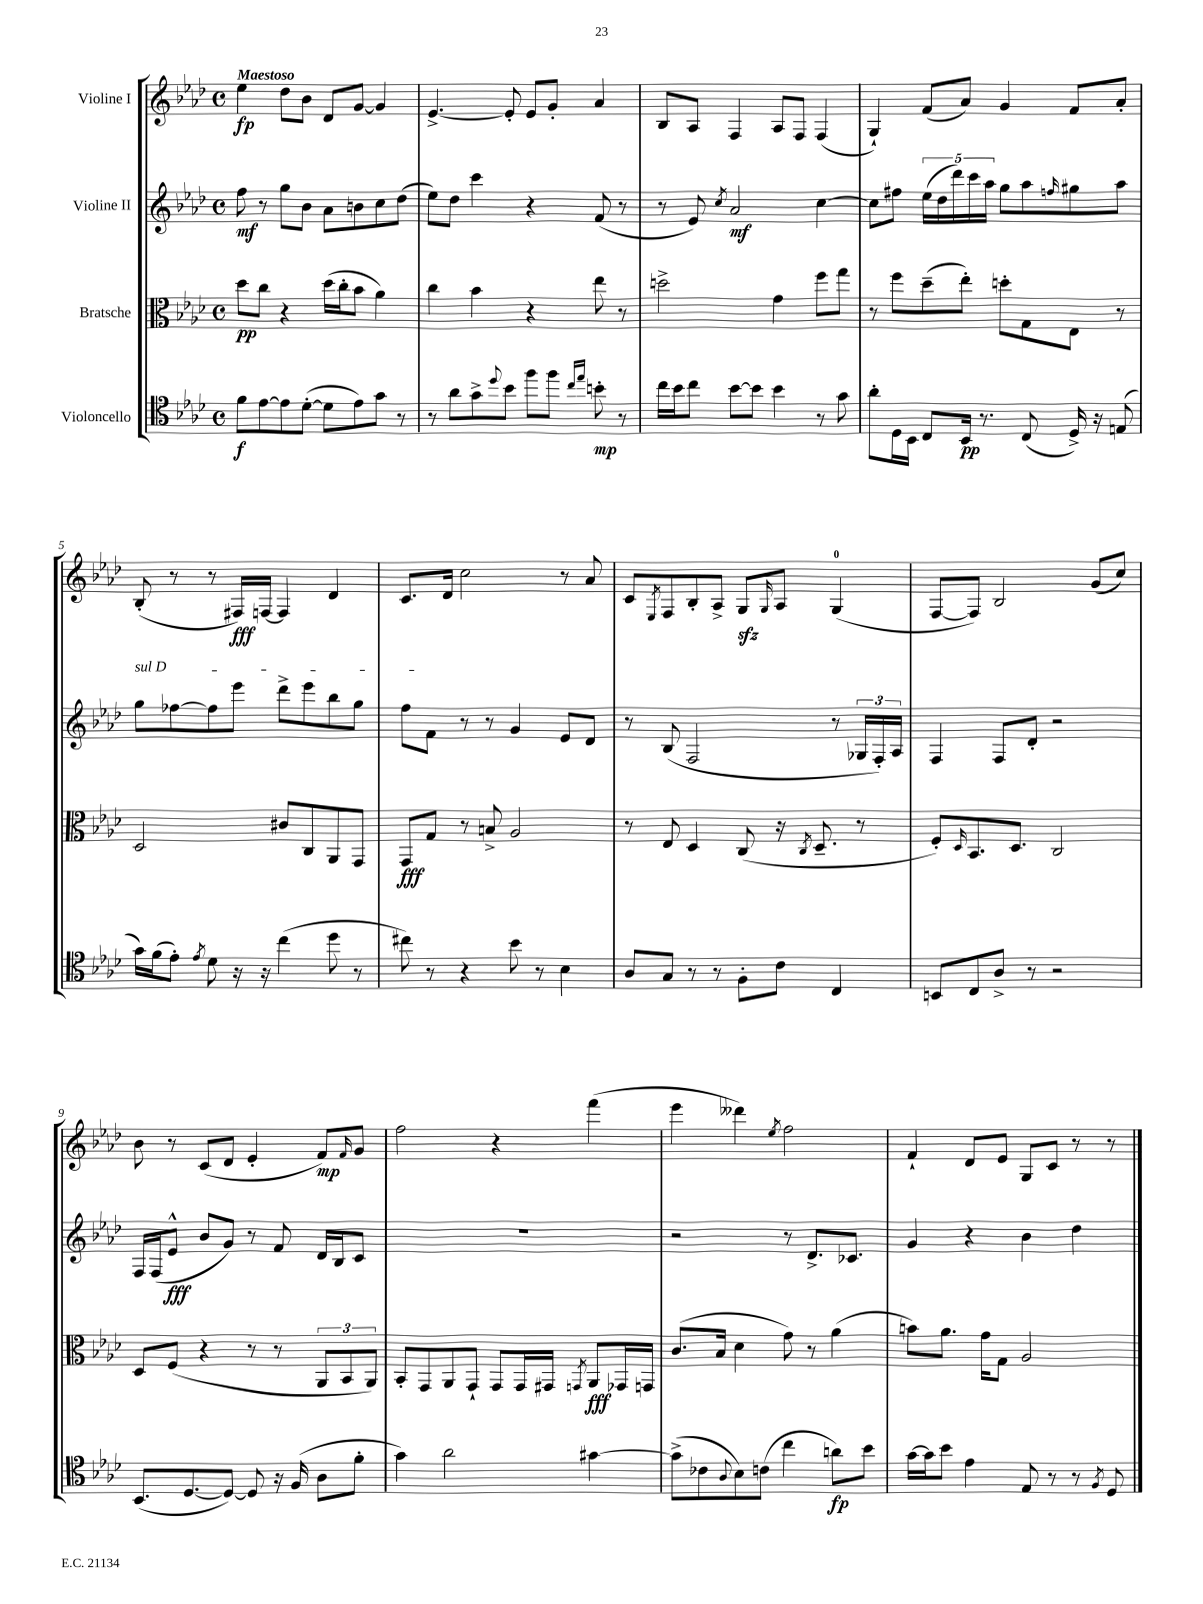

**kern	**kern	**kern	**kern
*staff4	*staff3	*staff2	*staff1
*clefC4	*clefC3	*clefG2	*clefG2
*k[b-e-a-d-]	*k[b-e-a-d-]	*k[b-e-a-d-]	*k[b-e-a-d-]
*M4/4	*M4/4	*M4/4	*M4/4
*met(c)	*met(c)	*met(c)	*met(c)
8f	8dd-	8ff	4ee-
[8e-	8cc	8r	.
8e-]	4r	8gg	8dd-
([8d-'	.	8b-	8b-
8d-]	(16dd-	8a-	8d-
.	16cc'	.	.
8e-)	8b-	8b	[8g
8g	4a-)	8cc	4g]
8r	.	(8dd-	.
=	=	=	=
8r	4cc	8ee-)	[4.e-^
8a-	.	8dd-	.
8g^	4b-	4ccc	.
8qqdd-	.	.	.
8b-	.	.	8e-']
8ff	4r	4r	8e-
8ff	.	.	8g'
16qqcc	.	.	.
16qqee-	.	.	.
8b'	8ee-	(8f	4a-
8r	8r	8r	.
=	=	=	=
16cc	2dd^	8r	8B-
16b-	.	.	.
8cc	.	8e-)	8A-
.	.	8qcc	.
[8b-	.	2a-	4F
8b-]	.	.	.
4b-	4g	.	8A-
.	.	.	8F
8r	8ff	[4cc	(4F
8g	8gg	.	.
=	=	=	=
8a-'	8r	8cc]	4G`)
16D-	8ff	8ff#	.
16BB-	.	.	.
8C	(8dd-~	(20ee-	(8f
.	.	20dd-	.
.	.	20ddd-)	.
16BB-	8ee-')	.	8a-)
.	.	20ccc	.
8.r	.	.	.
.	.	20aa-	.
.	8dd'	8gg	4g
(8C	8G	8aa-	.
.	.	16qqff	.
16D-^)	8E-	8gg#	8f
16r	.	.	.
(8E	8r	8aa-	8a-'
=	=	=	=
16g)	2D-	8gg	(8B-'
(16f	.	.	.
8e-')	.	[8ff-	8r
8qe-	.	.	.
8d-	.	8ff-]	8r
16r	.	8eee-	16F#)
16r	.	.	[16F
(4cc	8c#	8ddd-^	4F]
.	8C	8eee-	.
8dd-	8AA-	8bb-	4d-
8r	8GG	8gg	.
=	=	=	=
8cc#)	8GG	8ff	8.c
8r	8G	8f	.
.	.	.	16d-
4r	8r	8r	2cc
.	8B^	8r	.
8b-	2A-	4g	.
8r	.	.	.
4B-	.	8e-	8r
.	.	8d-	8a-
=	=	=	=
8A-	8r	8r	8c
.	.	.	8qE-
8G	8E-	(8B-	8F
8r	4D-	2F	8B-'
8r	.	.	8A-^
8F'	(8C	.	8G
.	.	.	16qqG
8c	16r	.	8A-
.	8qC	.	.
.	8.D-~	.	.
4C	.	8r	(4G
.	8r	24G-	.
.	.	24F')	.
.	.	24A-	.
=	=	=	=
8BB	8F')	4F	[8F
.	16qqD-	.	.
8C	8.BB-	.	8F])
8A-^	.	8F	2B-
.	8.D-	.	.
8r	.	8d-'	.
2r	2C	2r	.
.	.	.	(8g
.	.	.	8cc)
=	=	=	=
(8.BB-	8D-	16F	8b-
.	.	(16F	.
.	(8F	8e-^^	8r
[8.D-	.	.	.
.	4r	8b-	(8c
8D-_)	.	8g)	8d-
8D-]	8r	8r	4e-'
16r	8r	8f	.
(16F	.	.	.
8A-	12AA-	16d-	8f)
.	.	16B-	.
.	12BB-	.	.
.	.	.	16qqf
8f'	.	8c	8g
.	12AA-)	.	.
=	=	=	=
4g)	8BB-'	1r	2ff
.	8GG	.	.
2a-	8AA-	.	.
.	8GG`	.	.
.	8GG	.	4r
.	16GG	.	.
.	16GG#	.	.
.	8qGG	.	.
[4g#	8AA-	.	(4fff
.	16GG-	.	.
.	16GG	.	.
=	=	=	=
(8g#^]	(8.c	2r	4eee-
8c-	.	.	.
.	16B-	.	.
8qqA-	.	.	.
8B-)	4d-	.	4ddd--)
(8c	.	.	.
.	.	.	8qee-
4cc	8g)	8r	2ff
.	8r	8.d-^	.
8a)	(4a-	.	.
.	.	8.c-	.
8b-	.	.	.
=	=	=	=
[16g	8b)	4g	4f`
16g]	.	.	.
8b-	8.a-	.	.
4e-	.	4r	8d-
.	16g	.	.
.	8G	.	8e-
8E-	2A-	4b-	8G
8r	.	.	8c
8r	.	4dd-	8r
8qF	.	.	.
8D-	.	.	8r
==	==	==	==
*-	*-	*-	*-
